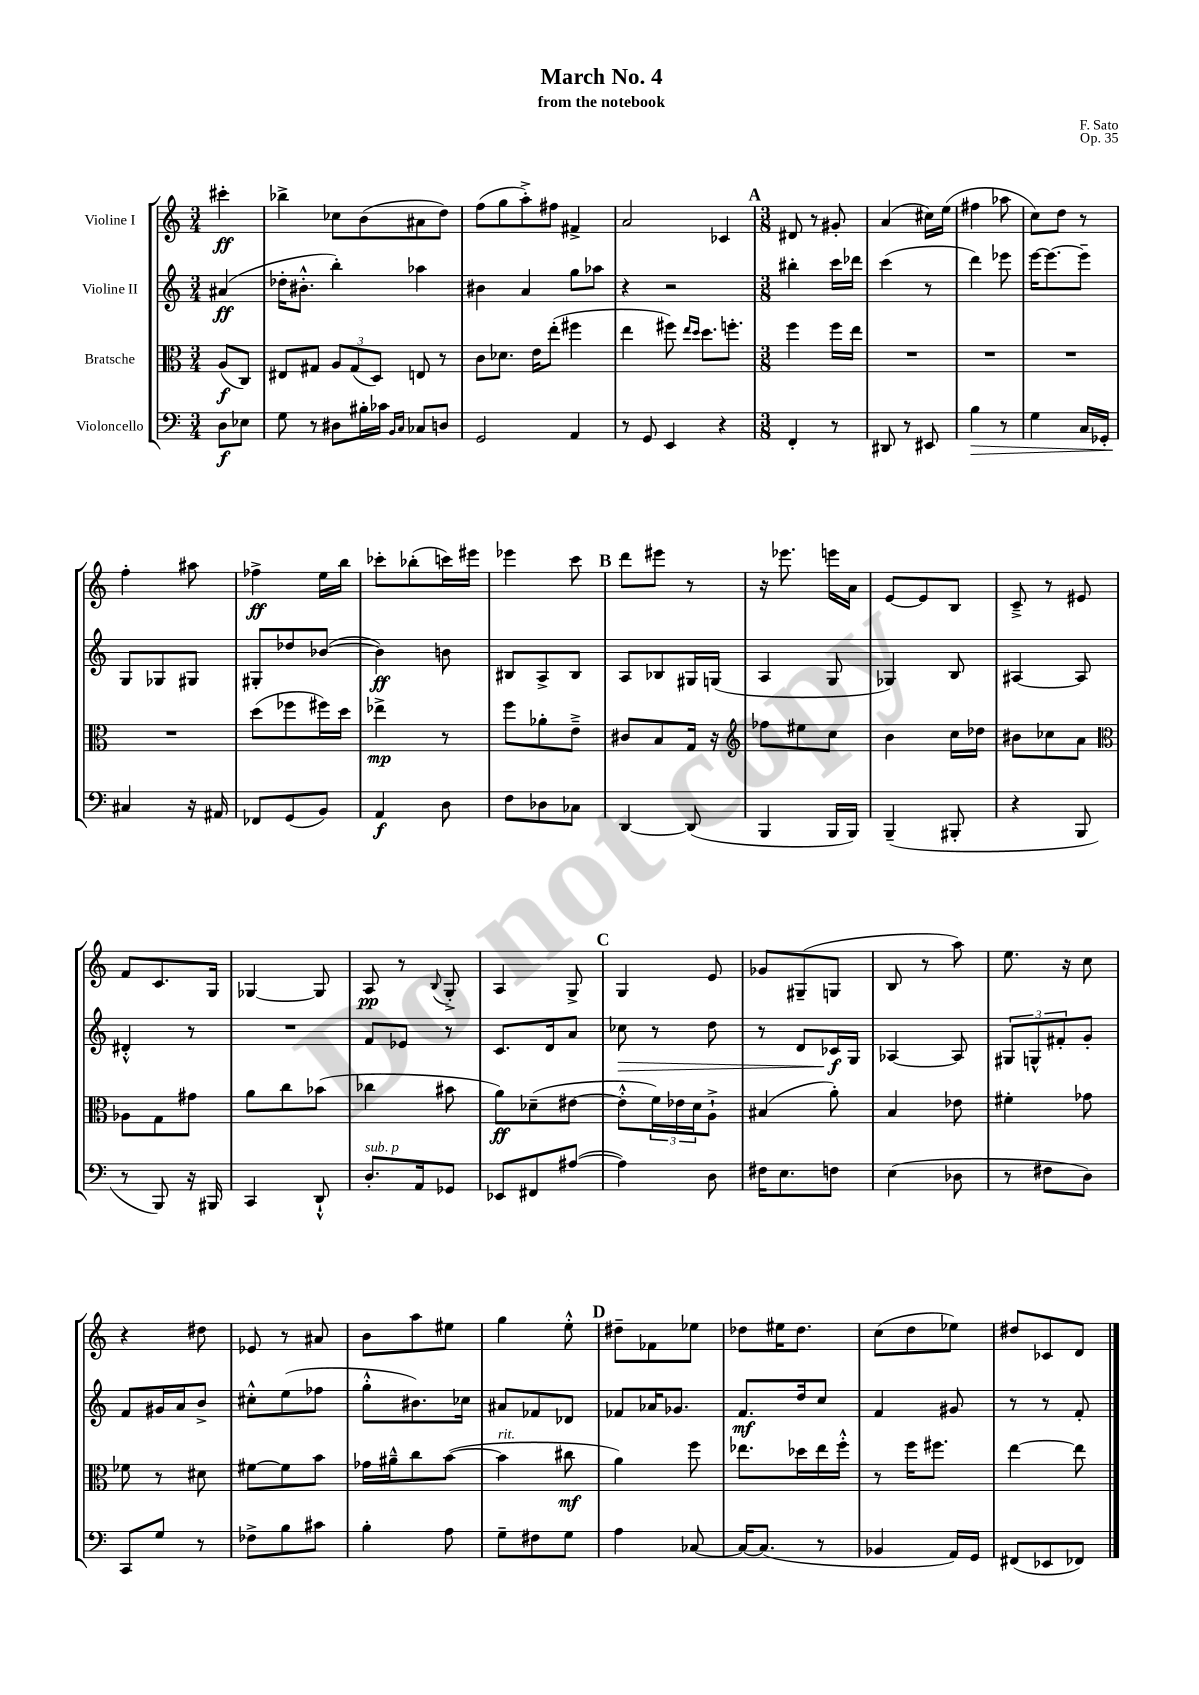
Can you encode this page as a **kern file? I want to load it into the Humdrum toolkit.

**kern	**dynam	**kern	**dynam	**kern	**dynam	**kern	**dynam
*part4	*part4	*part3	*part3	*part2	*part2	*part1	*part1
*staff4	*staff4	*staff3	*staff3	*staff2	*staff2	*staff1	*staff1
*I"Violoncello	*	*I"Bratsche	*	*I"Violine II	*	*I"Violine I	*
*clefF4	*	*clefC3	*	*clefG2	*	*clefG2	*
*k[]	*	*k[]	*	*k[]	*	*k[]	*
*M3/4	*	*M3/4	*	*M3/4	*	*M3/4	*
=	=	=	=	=	=	=	=
8D\L	f	(8A/L	f	(4a#X/	ff	4ccc#X'\	ff
8E-X\J	.	8C/J)	.	.	.	.	.
=1	=1	=1	=1	=1	=1	=1	=1
8G\	.	8E#X/L	.	16dd-X'\KL	.	4bb-X^\	.
.	.	.	.	8.b#X'^^\J	.	.	.
8r	.	8G#X/J	.	.	.	.	.
8D#X\L	.	12A/L	.	4bb'\)	.	8cc-X\L	.
.	.	(12G#/	.	.	.	.	.
16B#X'\L	.	.	.	.	.	(8b\	.
.	.	12D/J)	.	.	.	.	.
16c-X\JJ	.	.	.	.	.	.	.
16qqBB/LL	.	.	.	.	.	.	.
16qqC/JJ	.	.	.	.	.	.	.
8C-X/L	.	8En/	.	4aa-X\	.	8a#X\	.
8Dn/J	.	8r	.	.	.	8dd\J)	.
=2	=2	=2	=2	=2	=2	=2	=2
2GG/	.	8c\L	.	4b#X\	.	(8ff\L	.
.	.	8.d-X\J	.	.	.	8gg\	.
.	.	.	.	4a/	.	8aa'^\)	.
.	.	16e\KL	.	.	.	.	.
.	.	(8ee'\J	.	.	.	8ff#X\J	.
4AA/	.	4ff#X\	.	8gg\L	.	4f#X^/	.
.	.	.	.	8aa-X\J	.	.	.
=3	=3	=3	=3	=3	=3	=3	=3
8r	.	4ee\	.	4r	.	2a/	.
8GG/	.	.	.	.	.	.	.
4EE/	.	8ff#X\)	.	2r	.	.	.
.	.	16qqee/LL	.	.	.	.	.
.	.	16qqdd/JJ	.	.	.	.	.
.	.	8.dd\L	.	.	.	.	.
4r	.	.	.	.	.	4c-X/	.
.	.	8.ffn'\J	.	.	.	.	.
!!LO:REH:place=s1:t=A
=4	=4	=4	=4	=4	=4	=4	=4
*M3/8	*	*M3/8	*	*M3/8	*	*M3/8	*
4FF'/	.	4ff\	.	4bb#X'\	.	8d#X/	.
.	.	.	.	.	.	8r	.
8r	.	16ff\LL	.	16ccc\LL	.	8g#X'/	.
.	.	16ee\JJ	.	16ddd-X\JJ	.	.	.
=5	=5	=5	=5	=5	=5	=5	=5
8DD#X/	.	4.r	.	(4ccc\	.	(4a/	.
8r	.	.	.	.	.	.	.
8EE#X/	.	.	.	8r	.	16cc#X\LL)	.
.	.	.	.	.	.	(16ee\JJ	.
=6	=6	=6	=6	=6	=6	=6	=6
!	!LO:HP:b	!	!	!	!	!	!
4B\	>	4.r	.	4ddd\)	.	4ff#X\	.
8r	.	.	.	8eee-X\	.	8aa-X\	.
=7	=7	=7	=7	=7	=7	=7	=7
4G\	.	4.r	.	[16eee\KL	.	8cc\L)	.
.	.	.	.	8.eee\_	.	.	.
.	.	.	.	.	.	8dd\J	.
16C/LL	.	.	.	8eee~\J]	.	8r	.
16GG-X'/JJ	.	.	.	.	.	.	.
!!LO:LB:g=z
=8	=8	=8	=8	=8	=8	=8	=8
4C#X/	.	4.r	.	8G/L	.	4ff'\	.
.	.	.	.	8G-X/	.	.	.
16r	]	.	.	8G#X/J	.	8aa#X\	.
16AA#X/	.	.	.	.	.	.	.
=9	=9	=9	=9	=9	=9	=9	=9
8FF-X/L	.	(8dd\L	.	8G#X'/L	.	4ff-X^\	ff
(8GG/	.	8ff-X\	.	8dd-X/	.	.	.
8BB/J)	.	16ff#X\L)	.	([8b-X/J	.	16ee\LL	.
.	.	16dd\JJ	.	.	.	16bb\JJ	.
=10	=10	=10	=10	=10	=10	=10	=10
4AA/	f	4ee-X^\	mp	4b-\])	ff	8ccc-X'\L	.
.	.	.	.	.	.	(8bb-X'\	.
8D\	.	8r	.	8bn\	.	16cccn\L)	.
.	.	.	.	.	.	16eee#X\JJ	.
=11	=11	=11	=11	=11	=11	=11	=11
8F\L	.	8ff\L	.	8B#X/L	.	4eee-X\	.
8D-X\	.	8a-X'\	.	8A^/	.	.	.
8C-X\J	.	8e~^\J	.	8B#/J	.	8ccc\	.
!!LO:REH:place=s1:t=B
=12	=12	=12	=12	=12	=12	=12	=12
[4DD/	.	8c#X/L	.	8A/L	.	8ddd\L	.
.	.	8B/	.	8B-X/	.	8eee#X\J	.
(8DD/]	.	16G/Jk	.	16G#X/L	.	8r	.
.	.	16r	.	(16Gn/JJ	.	.	.
=13	=13	=13	=13	=13	=13	=13	=13
*	*	*clefG2	*	*	*	*	*
4BBB/	.	8ff-X\L	.	4A/	.	16r	.
.	.	.	.	.	.	8.eee-X\	.
.	.	8ee#X\	.	.	.	.	.
16BBB/LL	.	8cc\J	.	8G/	.	16eeen\LL	.
16BBB/JJ)	.	.	.	.	.	16a\JJ	.
=14	=14	=14	=14	=14	=14	=14	=14
(4BBB~/	.	4b\	.	4G-X/)	.	[8e/L	.
.	.	.	.	.	.	8e/]	.
8BBB#X'/	.	16cc\LL	.	8B/	.	8B/J	.
.	.	16dd-X\JJ	.	.	.	.	.
=15	=15	=15	=15	=15	=15	=15	=15
4r	.	8b#X\L	.	[4A#X/	.	8c~^/	.
.	.	8cc-X\	.	.	.	8r	.
8BBB/	.	8a\J	.	8A#/]	.	8e#X/	.
!!LO:LB:g=z
=16	=16	=16	=16	=16	=16	=16	=16
*	*	*clefC3	*	*	*	*	*
8r	.	8A-X\L	.	4d#X'^^/	.	8f/L	.
8BBB/)	.	8G\	.	.	.	8.c/	.
16r	.	8g#X\J	.	8r	.	.	.
16BBB#X/	.	.	.	.	.	16G/Jk	.
=17	=17	=17	=17	=17	=17	=17	=17
4CC/	.	8a\L	.	4.r	.	[4G-X/	.
.	.	8cc\	.	.	.	.	.
8DD`^^/	.	(8b-X\J	.	.	.	8G-/]	.
=18	=18	=18	=18	=18	=18	=18	=18
!LO:TX:a:i:t=sub. p	!	!	!	!	!	!	!
8.D'/L	.	4cc-X\	.	8f/L	.	8A/	pp
.	.	.	.	8e-X/J	.	8r	.
16AA/k	.	.	.	.	.	.	.
.	.	.	.	.	.	8qqB/	.
8GG-X/J	.	8b#X\	.	8r	.	8G'^/	.
=19	=19	=19	=19	=19	=19	=19	=19
8EE-X/L	.	8a\L)	ff	8.c/L	.	4A/	.
8FF#X/	.	(8d-X~\	.	.	.	.	.
.	.	.	.	16d/k	.	.	.
([8A#X/J	.	[8e#X\J	.	8a/J	.	8G^/	.
!!LO:REH:place=s1:t=C
=20	=20	=20	=20	=20	=20	=20	=20
!	!	!	!	!	!LO:HP:b	!	!
4A#\])	.	8e#'^^\L]	.	8cc-X\	>	4G/	.
.	.	24f\L)	.	8r	.	.	.
.	.	24e-X\	.	.	.	.	.
.	.	24d\J	.	.	.	.	.
8D\	.	8A`^\J	.	8dd\	.	8e/	.
=21	=21	=21	=21	=21	=21	=21	=21
16F#X\KL	.	(4B#X/	.	8r	.	8g-X/L	.
8.E\	.	.	.	.	.	.	.
.	.	.	.	8d/L	.	(8G#X~/	.
8Fn\J	.	8a'\)	.	16c-X/L	f	8Gn/J	.
.	.	.	.	16G/JJ	]	.	.
=22	=22	=22	=22	=22	=22	=22	=22
(4E\	.	4B/	.	[4A-X/	.	8B/	.
.	.	.	.	.	.	8r	.
8D-X\	.	8e-X\	.	8A-/]	.	8aa\)	.
=23	=23	=23	=23	=23	=23	=23	=23
8r	.	4f#X'\	.	12G#X/L	.	8.ee\	.
.	.	.	.	12Gn^^/	.	.	.
8F#X\L	.	.	.	.	.	.	.
.	.	.	.	12f#X'/	.	.	.
.	.	.	.	.	.	16r	.
8D\J)	.	8g-X\	.	8g'/J	.	8cc\	.
!!LO:LB:g=z
=24	=24	=24	=24	=24	=24	=24	=24
8CC/L	.	8f-X\	.	8f/L	.	4r	.
8G/J	.	8r	.	16g#X/L	.	.	.
.	.	.	.	16a/J	.	.	.
8r	.	8d#X\	.	8b^/J	.	8dd#X\	.
=25	=25	=25	=25	=25	=25	=25	=25
8F-X^\L	.	[8f#X\L	.	8cc#X'^^\L	.	8e-X/	.
8B\	.	8f#\]	.	(8ee\	.	8r	.
8c#X\J	.	8b\J	.	8ff-X\J	.	8a#X/	.
=26	=26	=26	=26	=26	=26	=26	=26
4B'\	.	16g-X\LL	.	8gg'^^\L	.	8b\L	.
.	.	16a#X~^^\J	.	.	.	.	.
.	.	8cc\	.	8.b#X\)	.	8aa\	.
8A\	.	([8b\J	.	.	.	8ee#X\J	.
.	.	.	.	16cc-X\Jk	.	.	.
=27	=27	=27	=27	=27	=27	=27	=27
!	!	!LO:TX:a:i:t=rit.	!	!	!	!	!
8G~\L	.	4b\]	.	8a#X/L	.	4gg\	.
8F#X\	.	.	.	8f-X/	.	.	.
8G\J	.	8cc#X\	mf	8d-X/J	.	8ee'^^\	.
!!LO:REH:place=s1:t=D
=28	=28	=28	=28	=28	=28	=28	=28
4A\	.	4a\)	.	8f-X/L	.	8dd#X~\L	.
.	.	.	.	16a-X/K	.	8f-X\	.
.	.	.	.	8.g-X/J	.	.	.
[8C-X/	.	8ff\	.	.	.	8ee-X\J	.
=29	=29	=29	=29	=29	=29	=29	=29
16C-/KL_	.	8.ee-X\L	.	8.f/L	mf	8dd-X\L	.
(8.C-/J]	.	.	.	.	.	.	.
.	.	.	.	.	.	16ee#X\K	.
.	.	16dd-X\L	.	16dd/k	.	8.dd-\J	.
8r	.	16ee-\	.	8cc/J	.	.	.
.	.	16ff'^^\JJ	.	.	.	.	.
=30	=30	=30	=30	=30	=30	=30	=30
4BB-X/	.	8r	.	4f/	.	(8cc\L	.
.	.	16ff\KL	.	.	.	8dd\	.
.	.	8.ff#X\J	.	.	.	.	.
16AA/LL)	.	.	.	8g#X/	.	8ee-X\J)	.
16GG/JJ	.	.	.	.	.	.	.
=31	=31	=31	=31	=31	=31	=31	=31
(8FF#X/L	.	[4ee\	.	8r	.	8dd#X/L	.
8EE-X/	.	.	.	8r	.	8c-X/	.
8FF-X/J)	.	8ee\]	.	8f'/	.	8d/J	.
==	==	==	==	==	==	==	==
*-	*-	*-	*-	*-	*-	*-	*-
